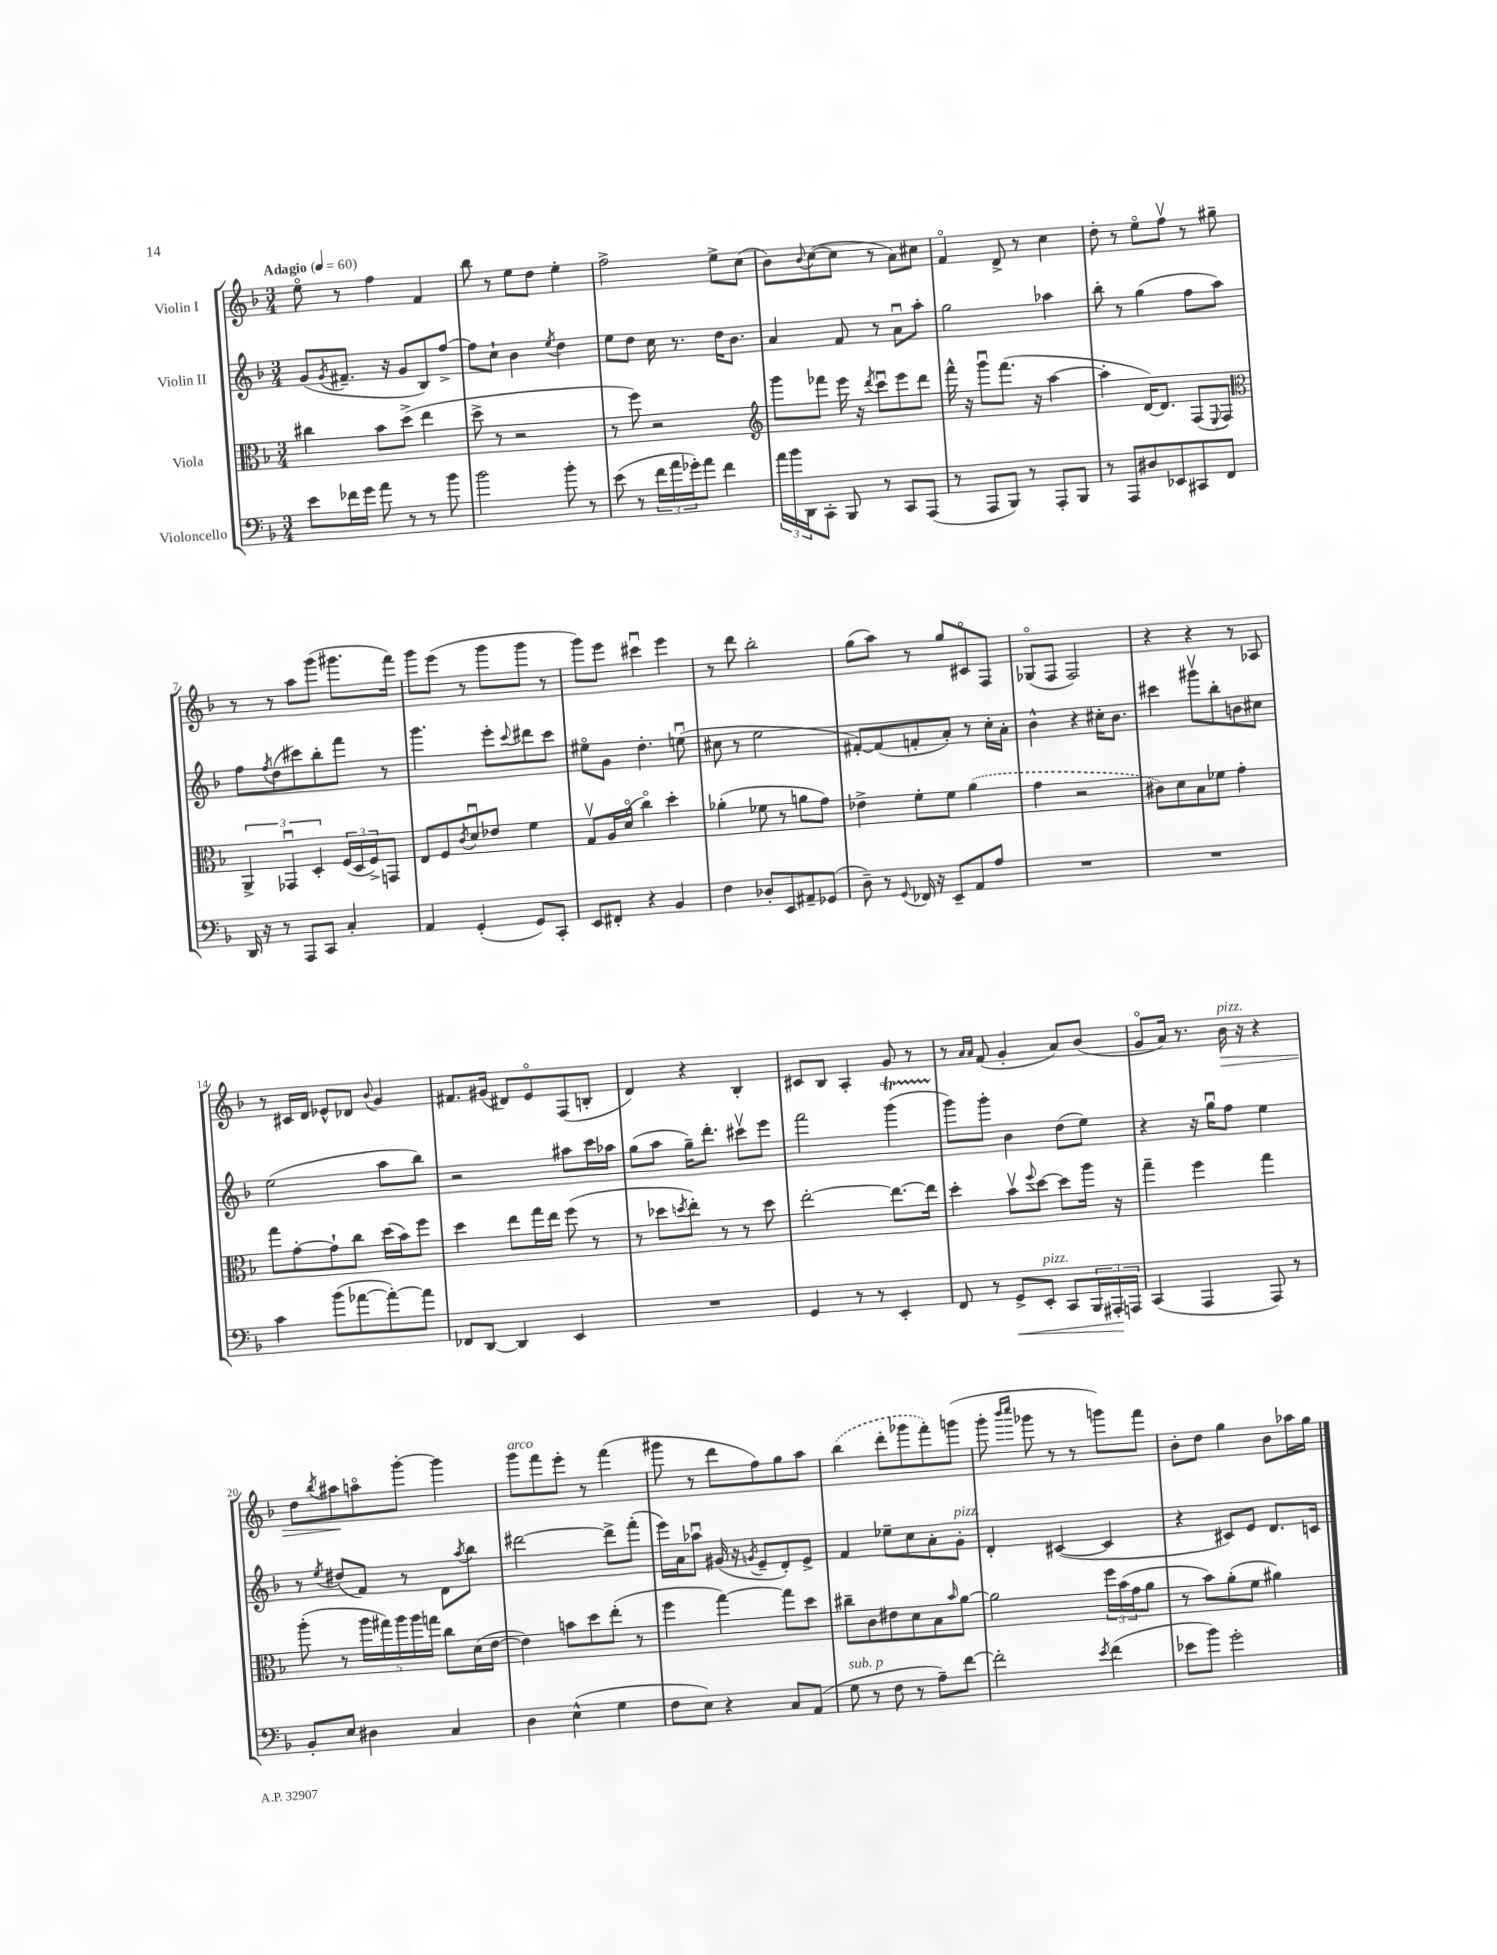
<<
\new StaffGroup <<
\new Staff = "s0" \with { instrumentName = "Violin I" } {
    \clef treble \key f \major \numericTimeSignature \time 3/4 \tempo "Adagio" 4 = 60
    e''8\flageolet r8 f''4 f'4 |
    bes''8 r8 e''8 d''8 e''4-. |
    f''2-> e''8-> c''8( |
    bes'8) \appoggiatura { bes'8 } c''8~( c''8 r8 a'8) cis''8 |
    f'4\flageolet d'8-> r8 c''4 |
    d''8-. r8 e''8\flageolet f''8\upbow r8 gis''8-- |
    r8 r8 a''8 g'''8( gis'''8. f'''16) |
    g'''8 e'''8( r8 g'''8 g'''8 r8 |
    g'''8) e'''8 cis'''4\downbow e'''4 |
    r8 d'''8 bes''2-. |
    g''8( a''8) r8 g''8 cis'8\flageolet f8 |
    ges8\flageolet( f8 f2) |
    r4 r4 r8 aes8 |
    r8 cis'16 d'16 ees'8-^ des'8 \appoggiatura { bes'8 } g'4 |
    fis'8. gis'16( dis'8) e'8\flageolet f8( b8-. |
    d'4) r4 bes4-. |
    cis'8 bes8 a4-. g'8 r8 |
    r8 \grace { a'16 a'16 } f'8( g'4-. a'8) bes'8( |
    g'8\flageolet a'16) r8. bes'16\>^\markup { \italic "pizz." } r16 r4 |
    d''8 \acciaccatura { bes''8 } ais''8\! a''8\flageolet g'''8~-. g'''4 |
    g'''8^\markup { \italic "arco" } f'''8 e'''8-. r8 f'''4( |
    gis'''8 r8 d'''8 f''8) g''8 a''8 |
    \once \slurDashed bes''4( d'''8-. ges'''8 f'''8-.) g'''8( |
    g'''8-. \grace { bes'''16 c''''16 } ges'''8 r8 r8 g'''8) f'''8 |
    bes'8-. d''8 g''4 bes'8 aes''16 g''16 \bar "|." |
}
\new Staff = "s1" \with { instrumentName = "Violin II" } {
    \clef treble \key f \major \numericTimeSignature \time 3/4
    g'8( \acciaccatura { g'8 } fis'8.-- r16 g'8 bes8) f''8~-> |
    f''8 c''8-! bes'4 \acciaccatura { e''8 } d''4 |
    e''8 d''8 c''16 r8. d''16 bes'8. |
    a'4 f'8 r8 a'8\downbow a''8-. |
    g''2 aes''4 |
    bes''8-. r8 g''4( f''8 a''8) |
    f''8 \acciaccatura { f''8 } d''8( cis'''8) bes''8-. f'''8 r8 |
    g'''4. e'''8-. \appoggiatura { c'''8 } dis'''8 c'''8 |
    eis''8\flageolet g'8 d''4.-. e''8\downbow( |
    cis''8 r8 e''2 |
    fis'8~-.) fis'8( f'8-. a'8-.) r8 c''16-. a'16-. |
    bes'4-^ r4 cis''16-. bes'8. |
    cis'''4 gis'''8\upbow bes''8-. b'8 cis''8 |
    e''2( a''8 bes''8) |
    r2 ais''8 c'''16 aes''16 |
    g''8( a''8 g''16--) d'''8.-. cis'''8\upbow e'''8 |
    f'''2 g'''4\startTrillSpan( |
    g'''8\stopTrillSpan) g'''8-. bes'4 d''8( e''8) |
    r4 r16 g''16\downbow f''8 e''4 |
    r8 \acciaccatura { e''8 } dis''8( f'8) r8 d'8 \acciaccatura { a''8 } bes''8 |
    dis'''2~ dis'''8-> f'''8-.( |
    e'''16) a'16 aes''8\downbow gis'16( r16 \acciaccatura { g'8 } e'8-- d'8-.) e'8-> |
    f'4 ees''8-- c''8 a'8-. g'8-.^\markup { \italic "pizz." } |
    d'4-. cis'4~( cis'4 |
    r4 cis'8) e'8 d'8. c'16 \bar "|." |
}
\new Staff = "s2" \with { instrumentName = "Viola" } {
    \clef alto \key f \major \numericTimeSignature \time 3/4
    cis''4 bes'8 d''8->( e''4 |
    d''8-> r8 r2 |
    r8 f''8) r2 |
    \clef treble g'''8 fes'''8 e'''16 r16 \acciaccatura { d'''8 } c'''8\downbow e'''8 d'''8 |
    f'''16-^ r16 g'''8\downbow f'''8.( r16 a''4~ |
    a''4-. d'16~) d'8. f8( \appoggiatura { e8 } f8) |
    \clef alto \tuplet 3/2 { a,4-> ges,4\downbow d4-. } \tuplet 3/2 { f16( d16 f16->) } g,8 |
    e8 f8 \acciaccatura { c'8 } d'8\downbow ees'8 f'4 |
    g8\upbow a16 d'16\flageolet( c''4\flageolet) d''4-. |
    aes'4-.( fes'8 r8 a'8 g'8) |
    ees'4-> f'8-. f'8 \once \slurDashed a'4( |
    g'4 r2 |
    cis'8) d'8 bes8 fes'8 g'4-. |
    g''8 g'8~-. g'8-! c''8 d''16( bes'16) f''8 |
    d''4 e''8 g''16 e''16 f''8( r8 |
    r8 des''8 \acciaccatura { d''8 } e''8-.) r8 r8 d''8 |
    e''2~-. e''8.~ e''16 |
    d''4-. bes'8\upbow \appoggiatura { f''8 } d''8~ d''8 a''16 r16 |
    g''4-- f''4 g''4 |
    a''8-.( r8 \tuplet 5/4 { a''16 gis''16) a''16 a''16 g''16 } c''8 d'16( e'16~ |
    e'4) b'8 d''8 e''8-.( r8 |
    f''4 g''4~) g''8 d''8 |
    cis''8-- c'8 eis'8 d'8 bes8 \grace { bes'16 } a'8~ |
    a'2 \tuplet 3/2 { f''16 bes'16( g'16 } a'8 |
    r8 bes'8) a'8-.( f'8 ais'4) \bar "|." |
}
\new Staff = "s3" \with { instrumentName = "Violoncello" } {
    \clef bass \key f \major \numericTimeSignature \time 3/4
    e'8 fes'16 g'16 a'8 r8 r8 bes'8 |
    bes'2 bes'8-. r8 |
    e'8( r8 \tuplet 3/2 { f'16 a'16 ges'16-.) } a'8 f'4 |
    \tuplet 3/2 { a'16 bes'16 d,16 } c,8-. bes,,8 r8 c,8 a,,8( |
    r8 a,,8 bes,,8) r8 a,,8-. bes,,8 |
    r8 a,,8 dis8 ees,8 cis,8 f,8 |
    d,16 r16 r8 a,,8 c,8 c4-. |
    a,4 g,4-.( g,8) c,8-. |
    e,8 fis,8-. r4 bes,4 |
    f4 des8-. e,8 ais,8-- ges,8( |
    d8--) r8 \appoggiatura { g,8 } fes,16 r16 e,8-- a,8 a8 |
    R2. |
    R2. |
    c'4 bes'8( aes'8~ aes'8~-.) aes'8 |
    fes,8 d,8~ d,4 e,4 |
    R2. |
    g,4 r8 r8 e,4-. |
    f,8 r8 g,8->\< e,8-.^\markup { \italic "pizz." } c,8 \tuplet 3/2 { bes,,16 ais,,16-.\! a,,16 } |
    c,4( a,,4 a,,8) r8 |
    bes,8-. e8 dis4 c4 |
    d4 e4-^( g4 |
    f8 e8) r4 c8 a,8( |
    g8^\markup { \italic "sub. p" } r8 f8 r8 a8--) f'8~ |
    f'2-. \acciaccatura { e'8 } f'4( |
    ees'8 bes'8) g'2-. \bar "|." |
}
>>
>>
